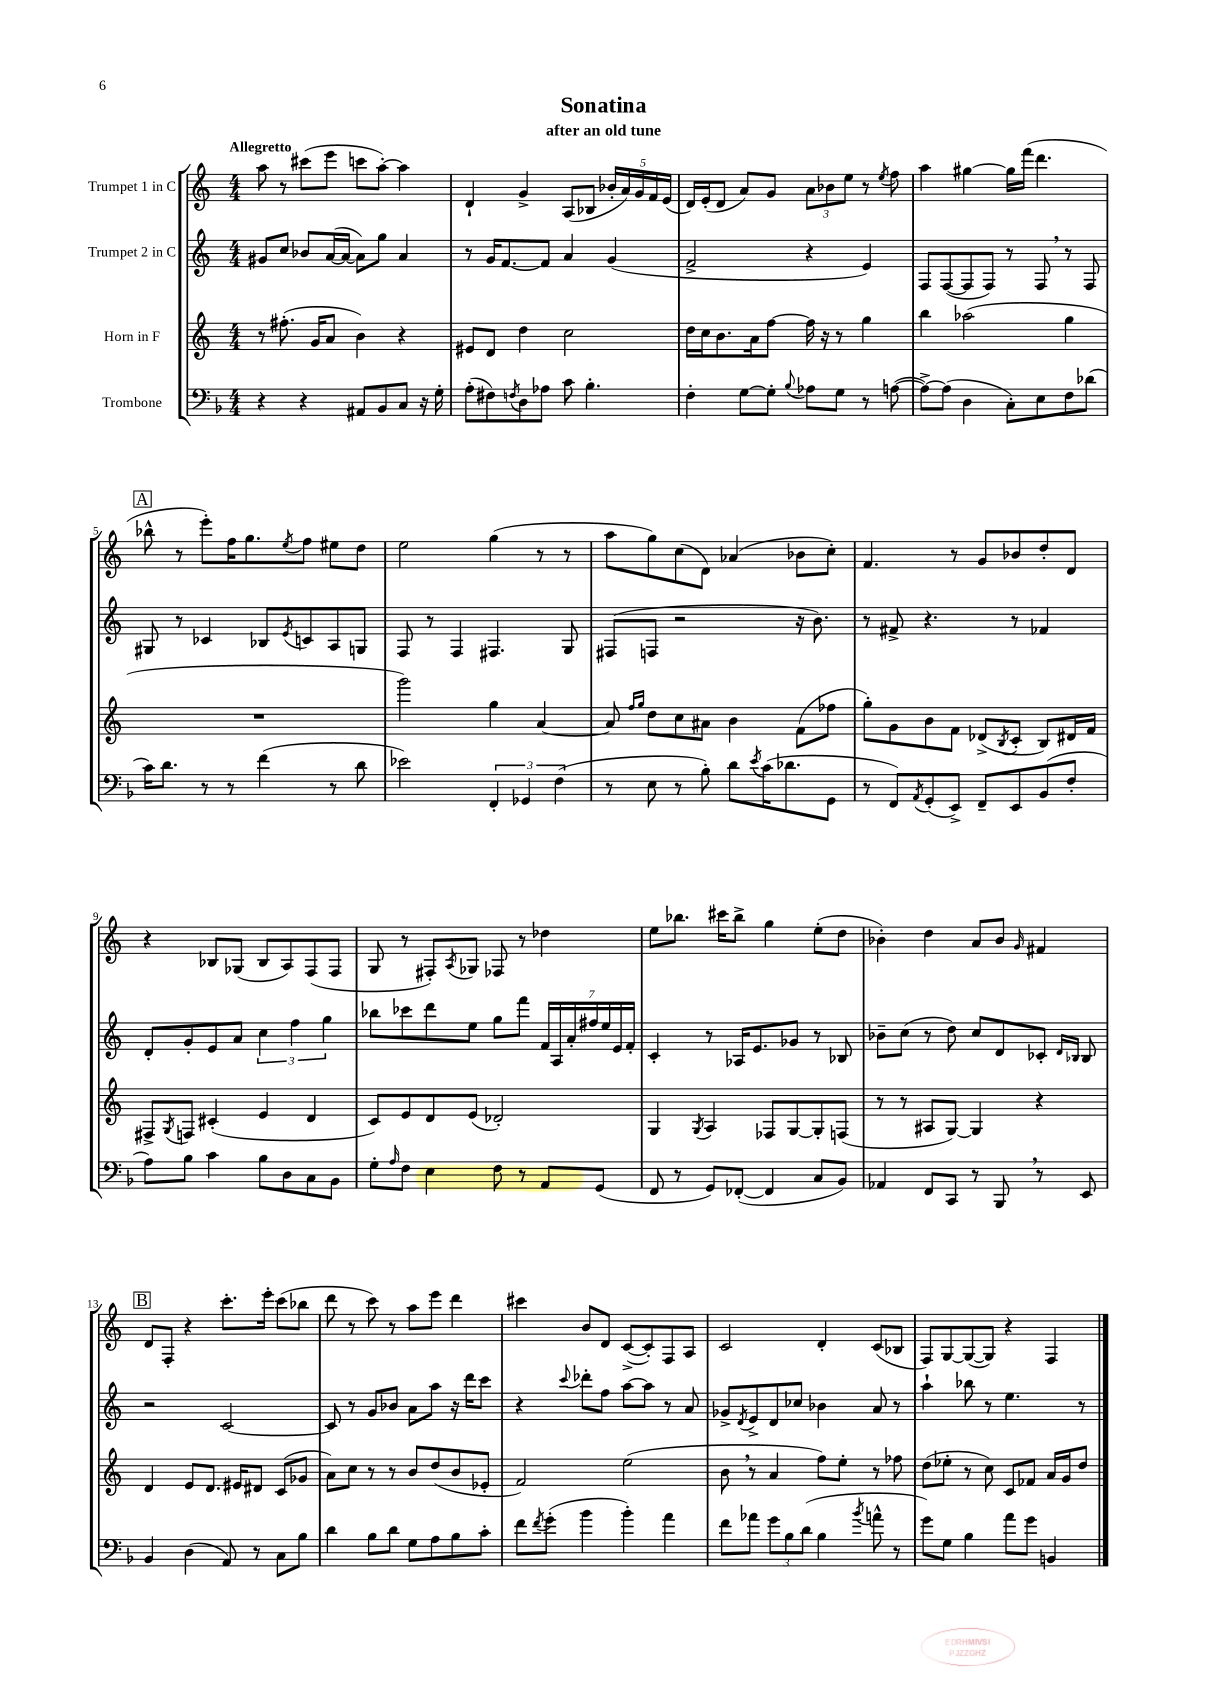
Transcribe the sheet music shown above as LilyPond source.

\header { title = "Sonatina" subtitle = "after an old tune" }
<<
\new StaffGroup <<
\new Staff = "s0" \with { instrumentName = "Trumpet 1 in C" } {
    \clef treble \key c \major \numericTimeSignature \time 4/4 \tempo "Allegretto"
    a''8 r8 cis'''8( e'''8 c'''8 a''8~-.) a''4 |
    d'4-! g'4-> a8( bes8 \tuplet 5/4 { bes'16-. a'16) g'16 f'16 e'16( } |
    d'16) e'16-.( d'8 a'8) g'8 \tuplet 3/2 { a'8 bes'8 e''8 } r8 \acciaccatura { e''8 } f''8 |
    a''4 gis''4~ gis''16 f'''16( d'''4. |
    \mark \markup { \box "A" } bes''8-^ r8 e'''8-.) f''16 g''8. \acciaccatura { e''8 } f''8 eis''8 d''8 |
    e''2 g''4( r8 r8 |
    a''8 g''8) c''8( d'8) aes'4( bes'8 c''8-.) |
    f'4. r8 g'8 bes'8 d''8-. d'8 |
    r4 bes8 ges8( bes8 a8) f8( f8 |
    g8 r8 fis8-.) \acciaccatura { a8 } ges8 fes8 r8 des''4 |
    e''8 bes''8. cis'''16 bes''8-> g''4 e''8-.( d''8 |
    bes'4-.) d''4 a'8 bes'8 \grace { g'16 } fis'4 |
    \mark \markup { \box "B" } d'8 f8-. r4 c'''8.-. e'''16-. c'''8( bes''8 |
    d'''8 r8 c'''8) r8 a''8 e'''8 d'''4 |
    cis'''4 b'8 d'8 c'8~->( c'8-.) f8 a8 |
    c'2 d'4-. c'8( bes8 |
    f8) g8~ g8~( g8) r4 f4 \bar "|." |
}
\new Staff = "s1" \with { instrumentName = "Trumpet 2 in C" } {
    \clef treble \key c \major \numericTimeSignature \time 4/4
    gis'8 c''8 bes'8 a'16~( a'16~ a'8) g''8 a'4 |
    r8 g'16 f'8.~ f'8 a'4 g'4( |
    f'2-> r4 e'4) |
    f8 f8~( f8 f8) r8 f8 \breathe r8 f8 |
    \mark \markup { \box "A" } gis8 r8 ces'4 bes8 \acciaccatura { e'8 } c'8 a8 g8 |
    f8 r8 f4 fis4. g8 |
    fis8( f8 r2 r16 b'8.) |
    r8 fis'8-> r4. r8 fes'4 |
    d'8-. g'8-. e'8 a'8 \tuplet 3/2 { c''4 f''4 g''4 } |
    bes''8 ces'''8 d'''8 e''8 g''8 f'''8 \tuplet 7/4 { f'16 a16 a'16-. fis''16 e''16 e'16 f'16-. } |
    c'4-. r8 aes16 e'8. ges'8 r8 bes8 |
    bes'8-- c''8( r8 d''8) c''8 d'8 ces'8-. \grace { d'16 bes16 } bes8 |
    \mark \markup { \box "B" } r2 c'2~ |
    c'8 r8 g'8 bes'8 a'8 a''8 r16 d'''16 c'''8 |
    r4 \appoggiatura { c'''8 } des'''8-. f''8 a''8~ a''8 r8 a'8 |
    ges'8-> \acciaccatura { d'8 } e'8-> d'8 ces''8 bes'4 a'8 r8 |
    a''4-! bes''8 r8 e''4. r8 \bar "|." |
}
\new Staff = "s2" \with { instrumentName = "Horn in F" } {
    \clef treble \key c \major \numericTimeSignature \time 4/4
    r8 fis''8.-.( g'16 a'8 b'4) r4 |
    eis'8 d'8 d''4 c''2 |
    d''16 c''16 b'8. a'16 f''8~ f''16 r16 r8 g''4 |
    b''4 aes''2( g''4 |
    \mark \markup { \box "A" } R1 |
    g'''2) g''4 a'4~ |
    a'8 \grace { f''16 g''16 } d''8 c''8 ais'8 b'4 f'8( fes''8 |
    g''8-.) g'8 b'8 f'8 des'8->( \acciaccatura { b8 } c'8-. b8) dis'16 f'16 |
    fis8-> \acciaccatura { g8 } f8 cis'4-.( e'4 d'4 |
    c'8) e'8 d'8 e'8( des'2-.) |
    g4 \acciaccatura { g8 } a4 fes8 g8~ g8-. f8( |
    r8 r8 ais8 g8~) g4 r4 |
    \mark \markup { \box "B" } d'4 e'8 d'8. eis'16 dis'8 c'8( ges'8 |
    a'8) c''8 r8 r8 b'8 d''8( b'8 ees'8-. |
    f'2) e''2( |
    b'8 \breathe r8 a'4 f''8) e''8-. r8 fes''8 |
    d''8( ees''8-. r8 c''8) c'8 fes'8 a'16 g'16 d''8 \bar "|." |
}
\new Staff = "s3" \with { instrumentName = "Trombone" } {
    \clef bass \key f \major \numericTimeSignature \time 4/4
    r4 r4 ais,8 bes,8 c8 r16 g16-. |
    a8-.( fis8) \acciaccatura { f8 } d8 aes8 c'8 bes4.-. |
    f4-. g8~ g8-. \appoggiatura { bes8 } aes8 g8 r8 a8~( |
    a8~->) a8( d4 c8-.) e8 f8 des'8( |
    \mark \markup { \box "A" } c'16) d'8. r8 r8 f'4( r8 d'8 |
    ees'2) \tuplet 3/2 { f,4-. ges,4 f4( } |
    r8 e8 r8 bes8-.) d'8 \acciaccatura { e'8 } c'16( des'8. g,8 |
    r8 f,8) \acciaccatura { a,8 } g,8-.( e,8->) f,8-- e,8 bes,8( f8-. |
    a8) bes8 c'4 bes8 d8 c8 bes,8 |
    g8-. \grace { a16 } f8 e4 f8 r8 a,8 g,8( |
    f,8 r8 g,8) fes,8~-.( fes,4 c8 bes,8) |
    aes,4 f,8 c,8 r8 bes,,8 \breathe r8 e,8 |
    \mark \markup { \box "B" } bes,4 d4( a,8) r8 c8 bes8 |
    d'4 bes8 d'8 g8 a8 bes8 c'8-. |
    f'8 \acciaccatura { f'8 } g'8-.( bes'4 bes'4-.) a'4 |
    f'8 aes'8 \tuplet 3/2 { g'8 bes8 d'8( } bes4 \acciaccatura { bes'8 } a'8-^ r8 |
    g'8) g8 bes4 a'8 g'8 b,4 \bar "|." |
}
>>
>>
